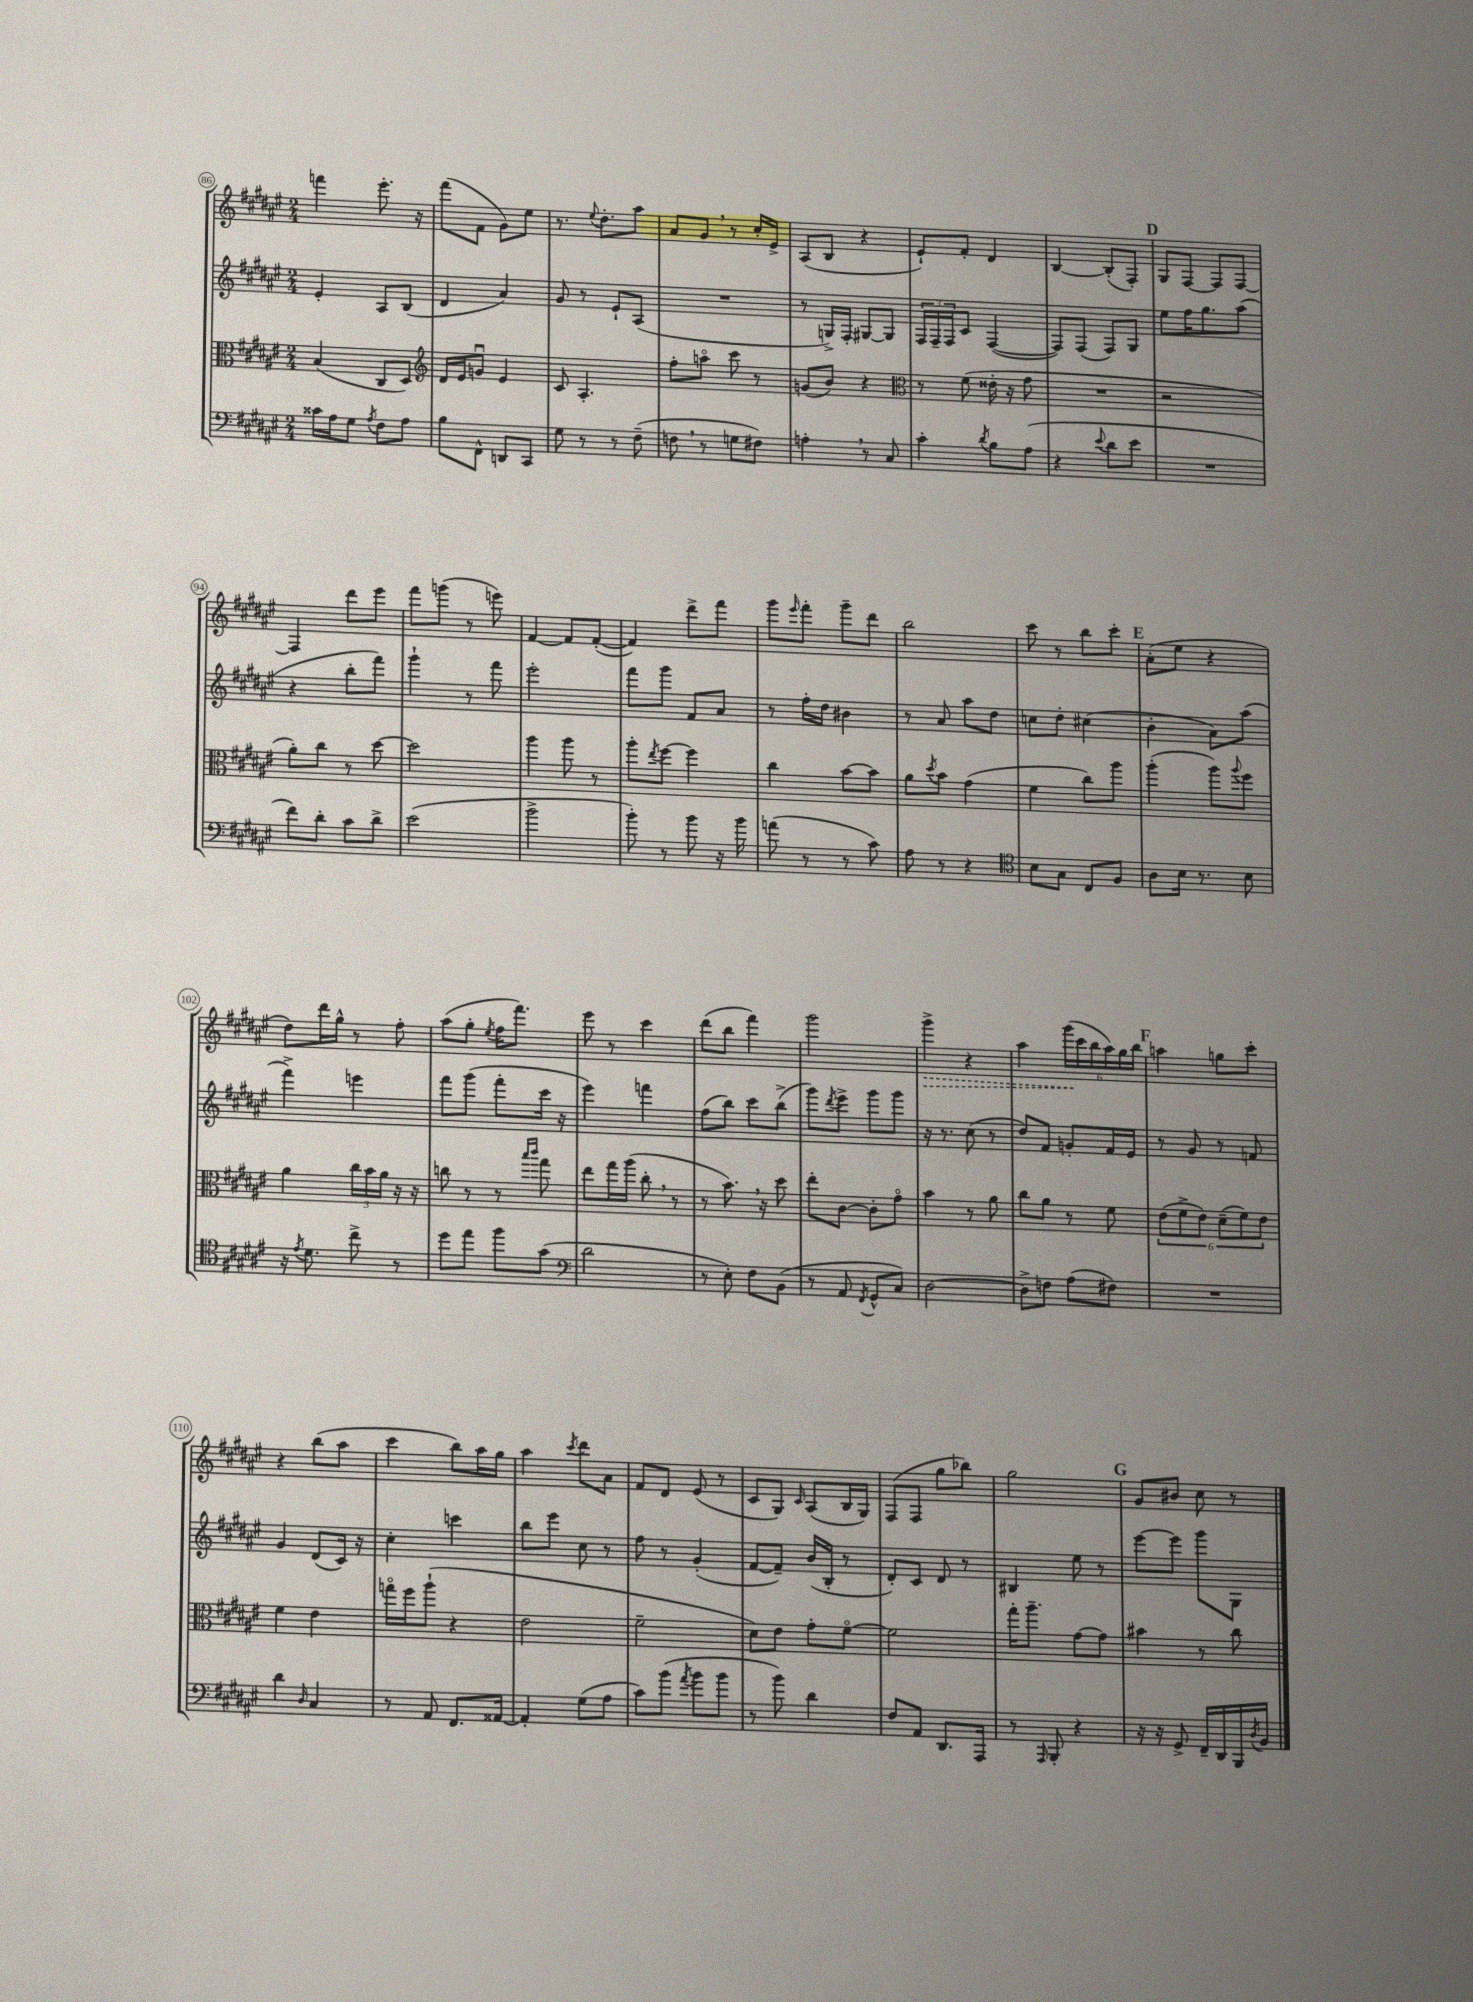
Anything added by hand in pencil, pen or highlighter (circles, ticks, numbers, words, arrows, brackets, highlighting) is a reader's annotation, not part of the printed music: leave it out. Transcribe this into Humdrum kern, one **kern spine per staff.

**kern	**kern	**kern	**kern	**dynam
*part4	*part3	*part2	*part1	*part1
*staff4	*staff3	*staff2	*staff1	*staff1
*clefF4	*clefC3	*clefG2	*clefG2	*
*k[f#c#g#d#a#e#]	*k[f#c#g#d#a#e#]	*k[f#c#g#d#a#e#]	*k[f#c#g#d#a#e#]	*
*M2/4	*M2/4	*M2/4	*M2/4	*
=86	=86	=86	=86	=86
16c##X\LL	(4B/	4e#'/	4fffn\	.
16A#\J	.	.	.	.
8G#\J	.	.	.	.
8qA#/	.	.	.	.
8F#\L	8C#/L	8A#/L	8.eee#'\	.
8A#\J	8D#/J)	(8B/J	.	.
.	.	.	16r	.
=87	=87	=87	=87	=87
*	*clefG2	*	*	*
8B\L	16d#/LL	4d#/	(8fff#\L	.
.	16e#/J	.	.	.
8FF#^^\J	8gnu/J	.	8f#\J	.
8DDn/L	4e#/	4a#/)	8g#\L)	.
8CC#/J	.	.	8ee#\J	.
=88	=88	=88	=88	=88
8G#\	8c#/	8g#/	8.r	.
8r	4.A#'/	8r	.	.
.	.	.	8qqee#/	.
.	.	.	8.dd#'\L	.
8r	.	8e#`/L	.	.
(8F#~\	.	(8A#/J	8aa#\J	.
=89	=89	=89	=89	=89
8Fn,\	8ff#'\L	2r	8a#/L	.
8r	8aan\J	.	8g#,/J	.
8Gn\L	8ccc#\	.	8r	.
8F#X\J)	8r	.	16cc#'/LL	.
.	.	.	16e#^/JJ	.
=90	=90	=90	=90	=90
4An',\	(8gn/L	8r	(8A#/L	.
.	8b/J)	16Gn^/LL)	8B/J	.
.	.	16F#'/JJ	.	.
8r	4r	[8G#X/L	4r	.
8C#/	.	8G#/J]	.	.
=91	=91	=91	=91	=91
*	*clefC3	*	*	*
4c#'\	8r	24F#/LL	8e#`/L)	.
.	.	24F#~/	.	.
.	.	24F#/J	.	.
.	(8f#\	8c#/J	8f#'/J	.
8qd#/	.	.	.	.
8B\L	16e##X'\	([4F#/	4d#/	.
.	16r	.	.	.
(8A#\J	8g#\	.	.	.
=92	=92	=92	=92	=92
4r	2r	8F#/L])	[4B/	.
.	.	(8F#/J	.	.
8qqe#/	.	.	.	.
8d#\L	.	8F#/L)	(8B'/L]	.
8e#\J	.	8G#/J	8F#'/J)	.
!!LO:REH:place=s1:t=D
=93	=93	=93	=93	=93
2r	2r	8ee#\L	8G#/L	.
.	.	16ff#\K	[8F#/J	.
.	.	8.gg#\	.	.
.	.	.	8F#/L]	.
.	.	(8aa#\J	[8F#/J	.
!!LO:LB:g=z
=94	=94	=94	=94	=94
8f#\L)	8a#'\L)	4r	4F#/]	.
8d#'\J	8cc#\J	.	.	.
8c#\L	8r	8bb'\L	8ddd#\L	.
8d#^\J	[8dd#\	8fff#\J)	8eee#\J	.
=95	=95	=95	=95	=95
(2e#\	2dd#\]	4ggg#`\	8fff#\L	.
.	.	.	(8gggn\J	.
.	.	8r	8r	.
.	.	8fff#\	8eeen\)	.
=96	=96	=96	=96	=96
2b^\	4aa#\	2eee#'\	[4f#/	.
.	8aa#\	.	8f#/L]	.
.	8r	.	([8f#'/J	.
=97	=97	=97	=97	=97
8b'\)	8aa#'\L	8fff#\L	4f#/])	.
.	8qee#/	.	.	.
8r	[8ff#\J	8ggg#\J	.	.
8b\	4ff#\]	8f#/L	8ddd#^\L	.
16r	.	8a#/J	8fff#\J	.
16b\	.	.	.	.
=98	=98	=98	=98	=98
(8an\	4cc#\	8r	8ggg#\L	.
.	.	.	16qqeee#/	.
8r	.	16ff#'\LL	8fff#'\J	.
.	.	16dd#\JJ	.	.
8r	[8b\L	4b#X\	8ggg#~\L	.
8c#\)	8b\J]	.	8ddd#\J	.
=99	=99	=99	=99	=99
8A#\	8a#\L	8r	2bb\	.
.	8qdd#/	.	.	.
8r	8b\J	8a#/	.	.
4r	(4g#\	8aa#\L	.	.
.	.	8dd#\J	.	.
=100	=100	=100	=100	=100
*clefC4	*	*	*	*
8B\L	4f#\	8ccn\L	8ccc#\	.
8G#\J	.	8dd#'\J	8r	.
8C#/L	8cc#\L)	(4cc#X\	8bb\L	.
8F#/J	8aa#\J	.	8ccc#'\J	.
!!LO:REH:place=s1:t=E
=101	=101	=101	=101	=101
8A#\L	(4aa#'\	4b'\	(8a#'\L	.
16B\Jk	.	.	8ee#\J	.
8.r	.	.	.	.
.	8aa#\L)	8a#\L)	4r	.
.	8qqaa#/	.	.	.
8B\	8ff#\J	(8aa#\J	.	.
!!LO:LB:g=z
=102	=102	=102	=102	=102
16r	4a#\	4fff#^\)	8dd#\L)	.
8qe#/	.	.	.	.
8.d#\	.	.	.	.
.	.	.	16ddd#\L	.
.	.	.	16gg#^^\JJ	.
8cc#^\	24cc#\LL	4eeen\	8r	.
.	24b\	.	.	.
.	24a#\JJ	.	.	.
8r	16r	.	8ff#'\	.
.	16r	.	.	.
=103	=103	=103	=103	=103
8dd#\L	8ccn\	8fff#\L	(8aa#\L	.
8ee#\J	8r	(8ggg#\J	8gg#'\J	.
.	.	.	8qee#/	.
8ff#\L	8r	8fff#'\L	16ff#\KL	.
.	.	.	8.fff#\J)	.
.	16qqbb/LL	.	.	.
.	16qqccc#/JJ	.	.	.
(8g#\J	8gg#\	16ccc#\Jk	.	.
.	.	16r	.	.
=104	=104	=104	=104	=104
*clefF4	*	*	*	*
2d#\	8ee#\L	4eee#\)	8eee#\	.
.	16gg#\L	.	8r	.
.	(16aa#\JJ	.	.	.
.	8cc#',\	4fffn\	4ccc#\	.
.	8r	.	.	.
=105	=105	=105	=105	=105
8r	8r	(8ff#\L	(8ddd#\L	.
8E#'\)	8.b,\)	8bb\J)	8bb\J	.
8F#\L	.	8ccc#\L	4fff#\)	.
.	16r	.	.	.
(8BB\J	8dd#\	(8bb^\J	.	.
=106	=106	=106	=106	=106
8r	8ee#'\L	8ggg#\L)	2ggg#\	.
.	.	8qddd#/	.	.
8AA#/	[8c#\J	8eee#^\J	.	.
8qFF#/	.	.	.	.
8GG#^^/L	8c#'\L]	8ggg#\L	.	.
8C#/J)	8g#\J	8ggg#\J	.	.
=107	=107	=107	=107	=107
!	!	!	!	!LO:HP:b
[2D#\	4b\	16r	4ggg#^\	>
.	.	8.r	.	.
.	8r	(8cc#\	4r	.
.	8a#\	8r	.	.
=108	=108	=108	=108	=108
8D#^\L]	8cc#\L	8dd#/L)	4aa#\	.
8Fn\J	8a#\J	8f#/J	.	.
(8A#\L	8r	8gn'/L	(24ggg#\LL	.
.	.	.	24ccc#\	]
.	.	.	24bb\	.
8F#X\J)	8f#\	16f#/L	24aa#\)	.
.	.	.	24gg#\	.
.	.	16e#/JJ	.	.
.	.	.	24bb\JJ	.
!!LO:REH:place=s1:t=F
=109	=109	=109	=109	=109
2r	(12e#\L	8r	4aan\	.
.	12f#^\	.	.	.
.	.	8g#/	.	.
.	12e#\J)	.	.	.
.	(12d#~\L	8r	8ggn\L	.
.	12f#\)	.	.	.
.	.	8fn/	8ccc#'\J	.
.	12e#\J	.	.	.
!!LO:LB:g=z
=110	=110	=110	=110	=110
4d#\	4f#\	4g#/	4r	.
16qqD#/	.	.	.	.
4C#/	4e#\	(8d#/L	(8bb\L	.
.	.	16c#/Jk)	8aa#\J	.
.	.	16r	.	.
=111	=111	=111	=111	=111
8r	16ggn\LL	4cc#'\	4ccc#\	.
.	16ff#\J	.	.	.
8AA#/	(8aa#`\J	.	.	.
8.FF#/L	4r	4cccn\	8bb\L)	.
.	.	.	16aa#\L	.
[16AA##X/Jk	.	.	16gg#\JJ	.
=112	=112	=112	=112	=112
4AA##'/]	2e#\	8bb\L	4aa#\	.
.	.	8eee#\J	.	.
.	.	.	8qccc#/	.
(8G#\L	.	8cc#\	8ddd#\L	.
8A#\J	.	8r	8a#\J	.
=113	=113	=113	=113	=113
8c#\L)	2f#~\	8ff#\	8f#/L	.
(8b\J	.	8r	8d#/J	.
8qa#/	.	.	.	.
8b\L	.	(4g#'/	(8e#/	.
8b\J	.	.	8r	.
=114	=114	=114	=114	=114
8r	8d#\L)	[8f#/L	8c#/L	.
8b\)	8e#\J	8f#~/J])	8G#/J)	.
.	.	.	16qqc#/	.
4d#\	8g#'\L	(16b/LL	(8A#/L	.
.	.	16B'/JJ	.	.
.	[8f#\J	8r	16B/L	.
.	.	.	16G#/JJ)	.
=115	=115	=115	=115	=115
8F#/L	2f#\]	8d#'/L)	(8F#/L	.
8AA#/J	.	8c#/J	8F#/J	.
8.DD#/L	.	8d#/	8gg#\L	.
.	.	8r	8bb-X\J)	.
16AAA#/Jk	.	.	.	.
=116	=116	=116	=116	=116
8r	16gg#'\KL	4B#X/	2gg#\	.
.	8.aa#~\J	.	.	.
16qqAAA#/	.	.	.	.
8BBB'/	.	.	.	.
4r	[8g#\L	8ee#\	.	.
.	8g#\J]	8r	.	.
!!LO:REH:place=s1:t=G
=117	=117	=117	=117	=117
16r	4b#X\	[8eee#\L	8g#/L	.
16r	.	.	.	.
8GG#^/	.	8eee#\J]	8b#X/J	.
16FF#~/LL	8r	8ggg#\L	8cc#\	.
16DD#/	.	.	.	.
16BBB/	8cc#\	8G#\J	8r	.
8qD#/	.	.	.	.
16BB/JJ	.	.	.	.
==	==	==	==	==
*-	*-	*-	*-	*-
